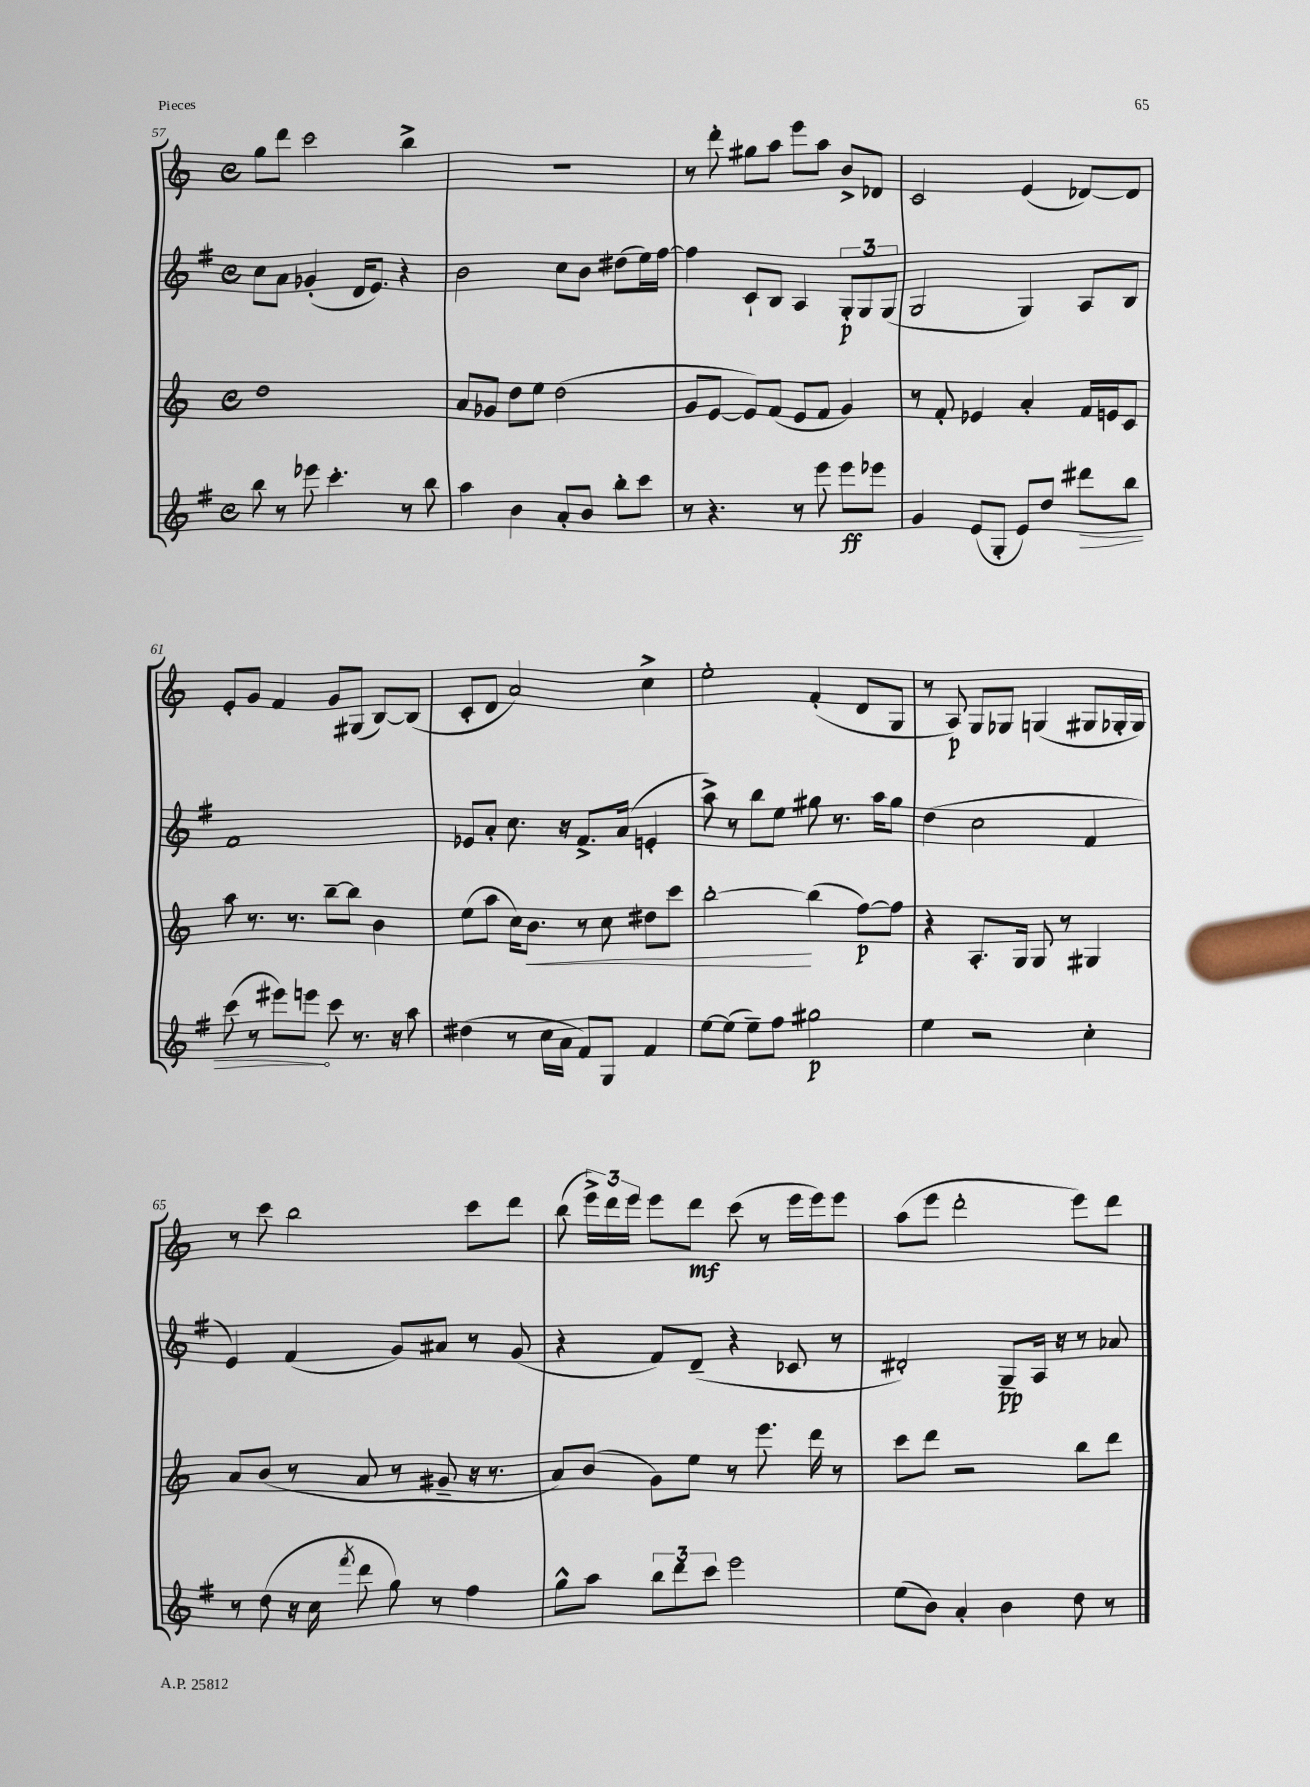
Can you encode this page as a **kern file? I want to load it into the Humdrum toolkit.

**kern	**kern	**kern	**kern
*staff4	*staff3	*staff2	*staff1
*clefG2	*clefG2	*clefG2	*clefG2
*k[f#]	*k[]	*k[f#]	*k[]
*M4/4	*M4/4	*M4/4	*M4/4
*met(c)	*met(c)	*met(c)	*met(c)
8bb	1dd	8cc	8gg
8r	.	8a	8ddd
8eee-	.	(4g-'	2ccc
4.ccc'	.	.	.
.	.	16d	.
.	.	8.e)	.
8r	.	4r	4bb^
8bb	.	.	.
=	=	=	=
4aa	8a	2b	1r
.	8g-	.	.
4b	8dd	.	.
.	8ee	.	.
8a'	(2dd	8cc	.
8b	.	8b	.
8bb'	.	(8dd#	.
8ccc	.	16ee)	.
.	.	[16ff#	.
=	=	=	=
8r	8g	4ff#]	8r
4.r	[8e	.	8ddd'
.	8e])	8c`	8gg#
.	(8f	8B	8aa
8r	8e	4A	8eee
8eee	8f	.	8aa
8eee	4g)	12G'	8b^
.	.	12G	.
8eee-	.	.	8d-
.	.	(12G	.
=	=	=	=
4g	8r	2G	2c
.	8f'	.	.
(8e	4e-	.	.
8G'	.	.	.
8e)	4a'	4G)	(4e
8dd	.	.	.
8ddd#	16f	8A	[8d-)
.	16e	.	.
8bb	8c	8B	8d-]
=	=	=	=
(8ccc	8aa	1f#	8e'
8r	8.r	.	8g
8eee#)	.	.	4f
.	8.r	.	.
8eee	.	.	.
8ccc	[8bb~	.	8g
8.r	8bb]	.	(8G#
.	4b	.	[8B)
16r	.	.	.
8aa	.	.	(8B]
=	=	=	=
(4dd#	(8ee	8e-	8c'
.	8aa	8a'	8d
8r	16cc)	8.cc	2a)
.	8.b	.	.
16cc	.	.	.
16a	.	16r	.
8f#)	8r	8.f#^	.
8G	8cc	.	.
.	.	(16a	.
4f#	8dd#	4e'	4cc^
.	8ccc	.	.
=	=	=	=
[8ee	[2bb'	8aa^)	2ee'
(8ee]	.	8r	.
8ee~)	.	8bb	.
8ff#	.	8ee	.
2gg#	(4bb]	8gg#	(4f'
.	.	8.r	.
.	[8ff)	.	8d
.	.	16aa	.
.	8ff]	8gg#	8G
=	=	=	=
4ee	4r	(4dd	8r
.	.	.	8A)
2r	8.A'	2cc	8G
.	.	.	8G-
.	16G	.	.
.	8G	.	(4G
.	8r	.	.
4cc'	4G#	4f#	8G#
.	.	.	16G-'
.	.	.	16G-)
=	=	=	=
8r	8a	4e)	8r
(8dd	(8b	.	8ccc
16r	8r	(4f#	2bb
16cc	.	.	.
8qfff#	.	.	.
8ddd	8a	.	.
8gg)	8r	8g)	.
8r	8g#~	8a#	.
4ff#	16r	8r	8ccc
.	8.r	.	.
.	.	(8g	8ddd
=	=	=	=
8gg^^	8a)	4r	(8bb
8aa	(8b	.	24eee^)
.	.	.	24ddd
.	.	.	24eee
12bb	8g)	8f#)	8eee
12ddd	.	.	.
.	8ee	(8d~	8ddd
12ccc	.	.	.
2eee	8r	4r	(8ccc
.	8.eee	.	8r
.	.	8c-	16eee
.	16ddd	.	16eee)
.	8r	8r	8eee
=	=	=	=
(8ee	8ccc	2d#')	(8aa
8b)	8ddd	.	8eee
4a'	2r	.	2ddd'
4b	.	8G~	.
.	.	16A	.
.	.	16r	.
8dd	8bb	8r	8eee)
8r	8ddd	8a-	8ddd
==	==	==	==
*-	*-	*-	*-
